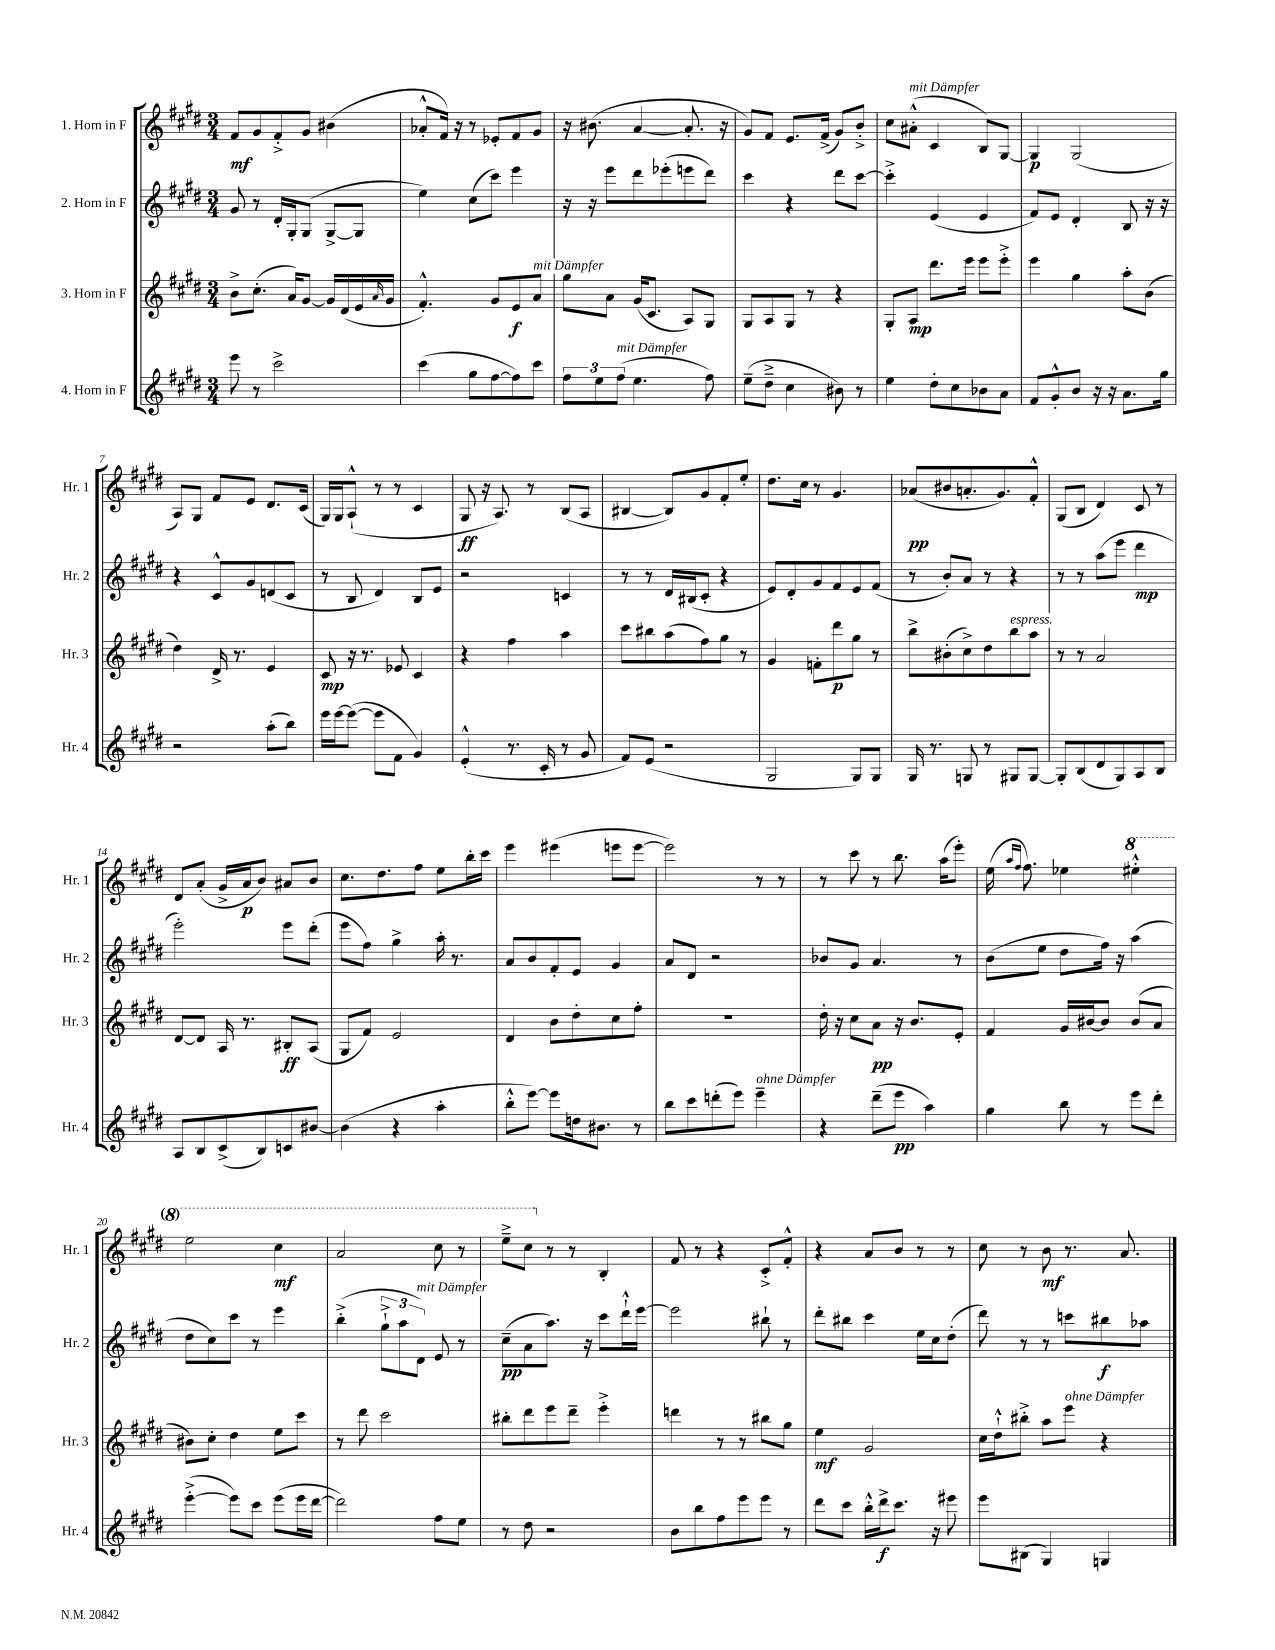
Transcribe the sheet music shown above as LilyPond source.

<<
\new StaffGroup <<
\new Staff = "s0" \with { instrumentName = "1. Horn in F" shortInstrumentName = "Hr. 1" } {
    \clef treble \key e \major \numericTimeSignature \time 3/4
    fis'8\mf gis'8 fis'8-.-> gis'8 bis'4( |
    aes'8-.-^ fis'16) r16 r8 ees'8-. fis'8 gis'8 |
    r16 bis'8.( a'4~ a'8.-. r16 |
    gis'8) fis'8 e'8. fis'16->( gis'8) b'8-.-> |
    cis''8 ais'8-.-^^\markup { \italic "mit Dämpfer" }( cis'4 b8) gis8~ |
    gis4\p gis2( |
    a8) gis8 fis'8 e'8 dis'8. cis'16( |
    gis16) gis16 a8-!-^( r8 r8 cis'4 |
    gis8\ff r16 a8.) r8 b8( a8 |
    bis4~ bis8) gis'8 fis'8-. e''8-. |
    dis''8. cis''16 r8 gis'4. |
    aes'8\pp( bis'8 a'8.-. gis'8.) fis'8-.-^ |
    gis8( b8 dis'4) cis'8 r8 |
    dis'8 a'8-.( gis'16-> a'16\p b'8) ais'8 b'8 |
    cis''8. dis''8. fis''8 e''8 b''16-. cis'''16 |
    e'''4 eis'''4( e'''8 e'''8~ |
    e'''2) r8 r8 |
    r8 cis'''8 r8 b''8. a''16( e'''8-.) |
    e''16( \grace { a''16 fis''16 } fis''8.) ees''4 \ottava #1 eis'''4-.-^ |
    e'''2 cis'''4\mf |
    a''2 cis'''8 r8 |
    e'''8---> cis'''8 \ottava #0 r8 r8 b4-. |
    fis'8 r8 r4 cis'8-.-> fis'8-.-^ |
    r4 a'8 b'8 r8 r8 |
    cis''8 r8 b'8\mf r8. a'8. \bar "|." |
}
\new Staff = "s1" \with { instrumentName = "2. Horn in F" shortInstrumentName = "Hr. 2" } {
    \clef treble \key e \major \numericTimeSignature \time 3/4
    gis'8 r8 dis'16-. gis16-. gis8( gis8~-> gis8 |
    e''4) cis''8( cis'''8) e'''4 |
    r16 r16 e'''8 dis'''8 ees'''8-.( e'''8 dis'''8) |
    cis'''4 r4 dis'''8 cis'''8~ |
    cis'''4-.-> e'4( e'4 |
    fis'8) e'8 dis'4-. b8 r16 r16 |
    r4 cis'8-^ gis'8 d'8( cis'8 |
    r8 b8 dis'4) b8 e'8 |
    r2 c'4 |
    r8 r8 dis'16 bis16( cis'8-. r4 |
    e'8) dis'8-. gis'8 fis'8 e'8 fis'8( |
    r8 b'8-.) a'8 r8 r4 |
    r8 r8 a''8( e'''8 dis'''4\mp |
    e'''2-.) e'''8 dis'''8-.( |
    e'''8 fis''8) gis''4-> a''16-. r8. |
    a'8 b'8 fis'8-. e'8 gis'4 |
    a'8 dis'8 r2 |
    bes'8 gis'8 a'4. r8 |
    b'8( e''8 dis''8 fis''16) r16 a''4( |
    dis''8 cis''8) cis'''8 r8 e'''4 |
    b''4-.->( \tuplet 3/2 { gis''8-!-> a''8 dis'8^\markup { \italic "mit Dämpfer" }) } e'8 r8 |
    cis''8--\pp( a'8 a''8.) r16 cis'''8 dis'''16-!-^ e'''16~ |
    e'''2 bis''8-! r8 |
    dis'''8-. bis''8 cis'''4 e''16 cis''16 dis''8-.( |
    dis'''8) r8 r8 c'''8 bis''8\f aes''8 \bar "|." |
}
\new Staff = "s2" \with { instrumentName = "3. Horn in F" shortInstrumentName = "Hr. 3" } {
    \clef treble \key e \major \numericTimeSignature \time 3/4
    b'8-> cis''8.-.( a'16) gis'8~ gis'16 dis'16( e'16 \grace { a'16 } gis'16 |
    fis'4.-.-^) gis'8 e'8\f a'8^\markup { \italic "mit Dämpfer" } |
    gis''8 a'8 gis'16( cis'8. a8) gis8 |
    gis8 a8 gis8 r8 r4 |
    gis8-. a8\mp dis'''8. e'''16 e'''8 e'''8-.-> |
    e'''4 gis''4 a''8-. b'8( |
    dis''4) dis'16-> r8. e'4 |
    cis'8\mp r16 r8. ees'8 cis'4 |
    r4 fis''4 a''4 |
    cis'''8 bis''8 a''8( fis''8) gis''8 r8 |
    gis'4 f'8-. dis'''8\p gis''8 r8 |
    b''8-> bis'8-.( cis''8->) dis''8 b''8^\markup { \italic "espress." } a''8 |
    r8 r8 a'2 |
    dis'8~ dis'8 a16 r8. bis8-.\ff a8( |
    gis8 fis'8) e'2 |
    dis'4 b'8 dis''8-. cis''8 fis''8-. |
    R2. |
    dis''16-. r16 cis''8 a'8\pp r16 b'8. e'8-. |
    fis'4 gis'16 bis'16~ bis'8 bis'8( a'8 |
    bis'8) cis''8-. dis''4 e''8 cis'''8 |
    r8 dis'''8 cis'''2 |
    bis''8-. dis'''8 e'''8 dis'''8-- e'''4-.-> |
    d'''4 r8 r8 bis''8 gis''8 |
    e''4\mf gis'2 |
    cis''16 dis''16-!-^ bis''8-.-> a''8 e'''8^\markup { \italic "ohne Dämpfer" } r4 \bar "|." |
}
\new Staff = "s3" \with { instrumentName = "4. Horn in F" shortInstrumentName = "Hr. 4" } {
    \clef treble \key e \major \numericTimeSignature \time 3/4
    e'''8 r8 cis'''2-> |
    cis'''4( gis''8 fis''8~ fis''8) cis'''8 |
    \tuplet 3/2 { fis''8 e''8 fis''8^\markup { \italic "mit Dämpfer" }( } e''4. fis''8) |
    e''8--( dis''8---> cis''4 bis'8) r8 |
    e''4 dis''8-. cis''8 bes'8 a'8 |
    fis'8 gis'8-.-^ b'8 r16 r16 a'8. gis''16 |
    r2 a''8-.( b''8) |
    e'''16 e'''16~ e'''8~( e'''8 fis'8 gis'4) |
    e'4-.-^( r8. cis'16-. r8 gis'8 |
    fis'8) e'8( r2 |
    gis2 gis8) gis8 |
    gis16 r8. g8 r8 gis8 gis8~ |
    gis8-. b8( dis'8 gis8) a8 b8 |
    a8 b8 cis'8->( b8) c'8 bis'8~ |
    bis'4( r4 a''4-. |
    b''8-.-^ e'''8~) e'''8 d''16 bis'8. r8 |
    b''8 cis'''8 d'''8-.( e'''8) e'''4--^\markup { \italic "ohne Dämpfer" } |
    r4 dis'''8--( e'''8\pp a''4) |
    gis''4 b''8 r8 e'''8 dis'''8-. |
    e'''4~-.->( e'''8) cis'''8 e'''8( e'''16 dis'''16~ |
    dis'''2) fis''8 e''8 |
    r8 dis''8 r2 |
    b'8 b''8 fis''8 e'''8 e'''8 r8 |
    dis'''8 cis'''8 b''16-.-^ dis'''16->\f cis'''8. r16 eis'''8 |
    e'''8 bis8( gis4) g4 \bar "|." |
}
>>
>>
